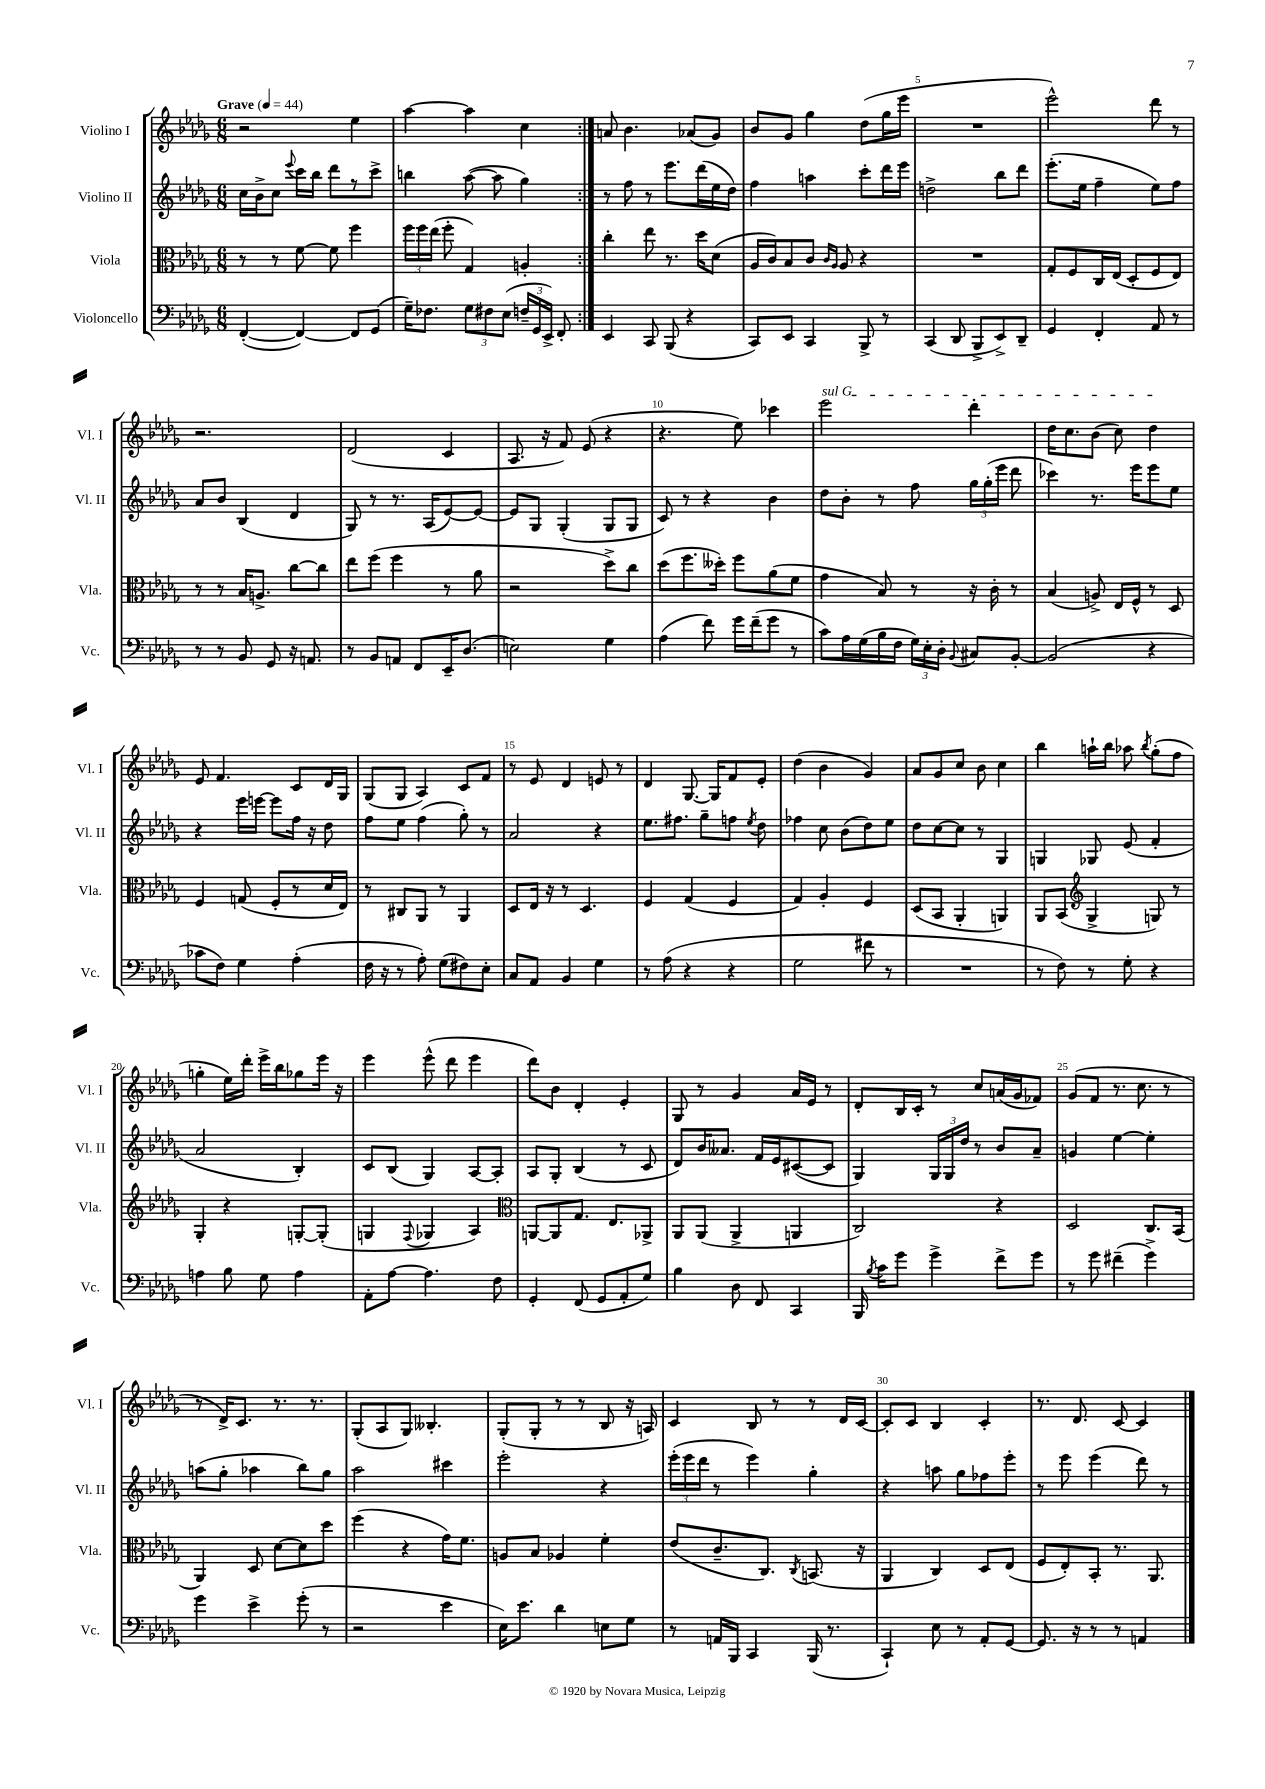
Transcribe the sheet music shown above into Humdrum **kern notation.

**kern	**kern	**kern	**kern
*part4	*part3	*part2	*part1
*staff4	*staff3	*staff2	*staff1
*I"Violoncello	*I"Viola	*I"Violino II	*I"Violino I
*I'Vc.	*I'Vla.	*I'Vl. II	*I'Vl. I
*clefF4	*clefC3	*clefG2	*clefG2
*k[b-e-a-d-g-]	*k[b-e-a-d-g-]	*k[b-e-a-d-g-]	*k[b-e-a-d-g-]
*M6/8	*M6/8	*M6/8	*M6/8
*MM44	*MM44	*MM44	*MM44
=1	=1	=1	=1
!	!	!	!LO:TX:a:B:t=Grave
([4FF'/	8r	16cc\LL	2r
.	.	16b-^\J	.
.	8r	8cc\J	.
.	.	8qqeee-/	.
4FF/_)	[8f\	16ccc\LL	.
.	.	16bb-\JJ	.
.	8f\]	8ddd-\L	.
8FF/L]	4ff\	8r	4ee-\
(8GG-/J	.	8ccc^\J	.
=2	=2	=2	=2
16G-~\KL)	24ff\LL	4bbn\	[4aa-\
.	24ff\	.	.
8.F-X\J	.	.	.
.	(24ee-\JJ	.	.
.	8ff'\	.	.
12G-\L	4G-/)	([8aa-\	4aa-\]
12F#X\	.	.	.
.	.	8aa-\]	.
(12E-\J	.	.	.
24Fn~/LL	4An'/	4gg-\)	4cc\
24GG-/	.	.	.
24EE-^/JJ)	.	.	.
8FF'/	.	.	.
=3:|!	=3:|!	=3:|!	=3:|!
4EE-/	4cc'\	8r	8an/
.	.	8ff\	4.b-\
8CC/	8ee-\	8r	.
(8BBB-/	8.r	8.eee-\L	.
4r	.	.	(8a-X/L
.	16dd-\KL	(16ddd-\L	.
.	(8d-\J	16ee-\	8g-/J)
.	.	16dd-\JJ)	.
=4	=4	=4	=4
8CC/L)	16A-/LL	4ff\	8b-/L
.	16c/J)	.	.
8EE-/J	8B-/	.	8g-/J
4CC/	8c/J	4aan\	4gg-\
.	16qqc/LL	.	.
.	16qqA-/JJ	.	.
.	8A-/	.	.
8BBB-^/	4r	8ccc'\L	(8dd-\L
8r	.	16ddd-\L	16gg-\L
.	.	16eee-\JJ	16eee-\JJ
=5	=5	=5	=5
(4CC/	2.r	2ddn^\	2.r
8DD-/	.	.	.
8BBB-^/L	.	.	.
8EE-^/)	.	8bb-\L	.
8DD-~/J	.	8ddd-\J	.
=6	=6	=6	=6
4GG-/	8G-'/L	(8.eee-'\L	2eee-^^\)
.	8F/	.	.
.	.	16ee-\Jk	.
4FF'/	16C/L	4ff~\	.
.	(16E-/JJ	.	.
.	8D-'/L	.	.
8AA-/	8F/	8ee-\L)	8ddd-\
8r	8E-/J)	8ff\J	8r
!!LO:LB:g=z
=7	=7	=7	=7
8r	8r	8a-/L	2.r
8r	8r	8b-/J	.
8BB-/	16B-/KL	(4B-/	.
.	8.An^/J	.	.
8GG-/	.	.	.
16r	[8cc\L	4d-/	.
8.AAn/	.	.	.
.	8cc\J]	.	.
=8	=8	=8	=8
8r	8ee-\L	8G-/)	(2d-/
8BB-/L	(8ff\J	8r	.
8AAn/J	4ff\	8.r	.
8FF/L	.	.	.
.	.	(16A-/KL	.
16EE-~/K	8r	[8e-/)	4c/
(8.D-/J	.	.	.
.	8a-\	8e-/J_	.
=9	=9	=9	=9
2En\)	2r	8e-/L]	8.A-/
.	.	8G-/J	.
.	.	.	16r
.	.	(4G-'/	8f/)
.	.	.	(8e-/
4G-\	8dd-^\L)	8G-/L	4r
.	8cc\J	8G-/J	.
=10	=10	=10	=10
(4A-\	(8dd-\L	8c/)	4.r
.	8.ff\	8r	.
8f\)	.	4r	.
.	16dd--X'\Jk)	.	.
16g-\LL	8ff\L	.	8ee-\)
(16f~\J	.	.	.
8g-\J	(8a-\	4b-\	4ccc-X\
8r	8f\J	.	.
=11	=11	=11	=11
!	!	!	!LO:TX:a:i:t=sul G
8c\L)	4g-\	8dd-\L	2eee-\
16A-\L	.	8b-'\J	.
(16G-\	.	.	.
16B-\	8B-/)	8r	.
16F\JJ	.	.	.
24G-\LL)	8r	8ff\	.
24E-'\	.	.	.
24D-'\JJ	.	.	.
8qqBB-/	.	.	.
8C#X/L	16r	24gg-\LL	4ddd-'\
.	.	(24gg-'\	.
.	16c'\	.	.
.	.	24eee-\JJ	.
[8BB-'/J	8r	8ddd-\	.
=12	=12	=12	=12
(2BB-/]	(4B-/	4ccc-X\)	16dd-\KL
.	.	.	8.cc\
.	8An^/)	8.r	(8b-\J
.	16E-/LL	.	8cc\)
.	16F^^/JJ	16eee-\KL	.
4r	8r	8eee-\	4dd-\
.	8D-/	8ee-\J	.
!!LO:LB:g=z
=13	=13	=13	=13
8c-X\L	4F/	4r	8e-/
8F\J)	.	.	4.f/
4G-\	(8Gn/	16eee-\LL	.
.	.	[16eeen\JJ	.
.	8F'/L	8eee\L]	.
(4A-'\	8r	16ff\Jk	8c/L
.	.	16r	.
.	16d-/L	8dd-\	16d-/L
.	16E-/JJ)	.	16G-/JJ
=14	=14	=14	=14
16F\	8r	8ff\L	(8G-/L
16r	.	.	.
8r	8C#X/L	8ee-\J	8G-/J
8A-'\)	8AA-/J	(4ff\	4A-/)
(8G-\L	8r	.	.
8F#X\)	4AA-/	8gg-'\)	8c/L
8E-'\J	.	8r	8f/J
=15	=15	=15	=15
8C/L	8D-/L	2a-/	8r
8AA-/J	16E-/Jk	.	8e-/
.	16r	.	.
4BB-/	8r	.	4d-/
.	4.D-/	.	.
4G-\	.	4r	8en/
.	.	.	8r
=16	=16	=16	=16
8r	4F/	8.ee-\L	4d-/
(8A-\	.	.	.
.	.	8.ff#X\J	.
4r	(4G-/	.	[8.G-/
.	.	8gg-~\L	.
.	.	.	16G-/KL]
4r	4F/	8ffn\J	8f/
.	.	8qee-/	.
.	.	8dd-\	8e-'/J
=17	=17	=17	=17
2G-\	4G-/)	4ff-X\	(4dd-\
.	4A-'/	8cc\	4b-\
.	.	(8b-\L	.
8f#X\	4F/	8dd-\)	4g-/)
8r	.	8ee-\J	.
=18	=18	=18	=18
2.r	(8D-/L	8dd-\L	8a-/L
.	8BB-/J	[8cc\	8g-/
.	4AA-'/	8cc\J]	8cc/J
.	.	8r	8b-\
.	4AAn/)	4G-/	4cc\
=19	=19	=19	=19
8r	8AA-/L	4Gn/	4bb-\
8F\)	(8BB-/J	.	.
*	*clefG2	*	*
8r	4G-^/	8G-X/	16aan`\LL
.	.	.	16bb-\JJ
8G-'\	.	(8e-/	8aa-X\
.	.	.	8qbb-/
4r	8Gn/)	4f'/	(8gg-'\L
.	8r	.	8ff\J
!!LO:LB:g=z
=20	=20	=20	=20
4An\	4G-'/	2a-/	4ggn'\
8B-\	4r	.	16ee-\LL)
.	.	.	16ddd-'\JJ
8G-\	.	.	16eee-^\LL
.	.	.	16bb-\J
4A\	[8Gn'/L	4B-'/)	8gg-X\
.	(8G'/J]	.	16eee-\Jk
.	.	.	16r
=21	=21	=21	=21
8AA-'\L	4Gn/	8c/L	4eee-\
[8A-\J	.	(8B-/J	.
.	8qqF/	.	.
4.A-\]	4G-X/	4G-/)	(8eee-^^\
.	.	.	8ddd-\
.	4A-/)	[8A-/L	4eee-\
8F\	.	8A-'/J]	.
=22	=22	=22	=22
*	*clefC3	*	*
4GG-'/	[8AAn/L	8A-/L	8ddd-\L)
.	8AA/]	8G-'/J	8b-\J
(8FF/	8.G-/J	(4B-/	4d-'/
8GG-/L	.	.	.
.	8.E-/L	.	.
8AA-'/	.	8r	4e-'/
8G-/J)	8AA-X^/J	8c/	.
=23	=23	=23	=23
4B-\	8AA-/L	8d-/L)	8G-/
.	(8AA-/J	16b-/K	8r
.	.	8.a--X/J	.
8D-\	4AA-^/	.	4g-/
8FF/	.	16f/LL	.
.	.	16e-/J	.
4CC/	4AAn/	([8c#X/	16a-/LL
.	.	.	16e-/JJ
.	.	8c#/J]	8r
=24	=24	=24	=24
16BBB-/	2C/)	4G-/)	8d-'/L
8qB-/	.	.	.
16c\KL	.	.	.
8g-\J	.	.	16B-/L
.	.	.	16c'/JJ
4g-^\	.	24G-/LL	8r
.	.	24G-/	.
.	.	24dd-/JJ	.
.	.	8r	8cc/L
8f^\L	4r	8b-/L	(16an/L
.	.	.	16g-/J
8g-\J	.	8a-~/J	8f-X/J)
=25	=25	=25	=25
8r	2D-/	4gn/	(8g-/L
8g-\	.	.	8f/J
(4f#X~\	.	[4ee-\	8.r
.	.	.	8.cc\
4g-^\)	8.C/L	4ee-'\]	.
.	.	.	8r
.	(16BB-/Jk	.	.
!!LO:LB:g=z
=26	=26	=26	=26
4g-\	4AA-/)	(8aan\L	8r
.	.	8gg-'\J	16d-^/KL)
.	.	.	8.c/J
4e-^\	8D-/	4aa-X\	.
.	[8d-\L	.	8.r
(8g-'\	8d-\]	8bb-\L)	.
.	.	.	8.r
8r	8dd-\J	8gg-\J	.
=27	=27	=27	=27
2r	(4ff\	2aa-\	(8G-'/L
.	.	.	8A-/
.	4r	.	8G-/J)
.	.	.	4.B--X'/
4e-\	16g-\KL)	4ccc#X\	.
.	8.f\J	.	.
=28	=28	=28	=28
16E-\KL)	8An/L	2eee-'\	(8G-'/L
8.e-\J	.	.	.
.	8B-/J	.	8G-'/J
4d-\	4A-X/	.	8r
.	.	.	8r
8En\L	4f'\	4r	8B-/
8G-\J	.	.	16r
.	.	.	16An/)
=29	=29	=29	=29
8r	(8e-/L	(24eee-'\LL	4c/
.	.	24eee-\	.
.	.	24ddd-\JJ	.
16AAn/LL	8.c~/	8r	.
16BBB-/JJ	.	.	.
4CC/	.	4eee-\)	8B-/
.	8.C/J)	.	.
.	.	.	8r
.	8qC/	.	.
(16BBB-/	(8.BBn/	4gg-'\	8r
8.r	.	.	.
.	.	.	16d-/LL
.	16r	.	[16c/JJ
=30	=30	=30	=30
4CC`/)	4AA-/	4r	8c'/L]
.	.	.	8c/J
8E-\	4C/)	8aan\	4B-/
8r	.	8gg-\L	.
8AA-'/L	8D-/L	8ff-X\	4c'/
[8GG-/J	(8E-/J	8eee-'\J	.
=31	=31	=31	=31
8.GG-/]	8F/L	8r	8.r
.	8E-'/)	8eee-\	.
16r	.	.	8.d-/
8r	8BB-'/J	(4eee-\	.
8r	8.r	.	[8c/
4AAn/	.	8ddd-\)	4c/]
.	8.AA-/	.	.
.	.	8r	.
==	==	==	==
*-	*-	*-	*-
